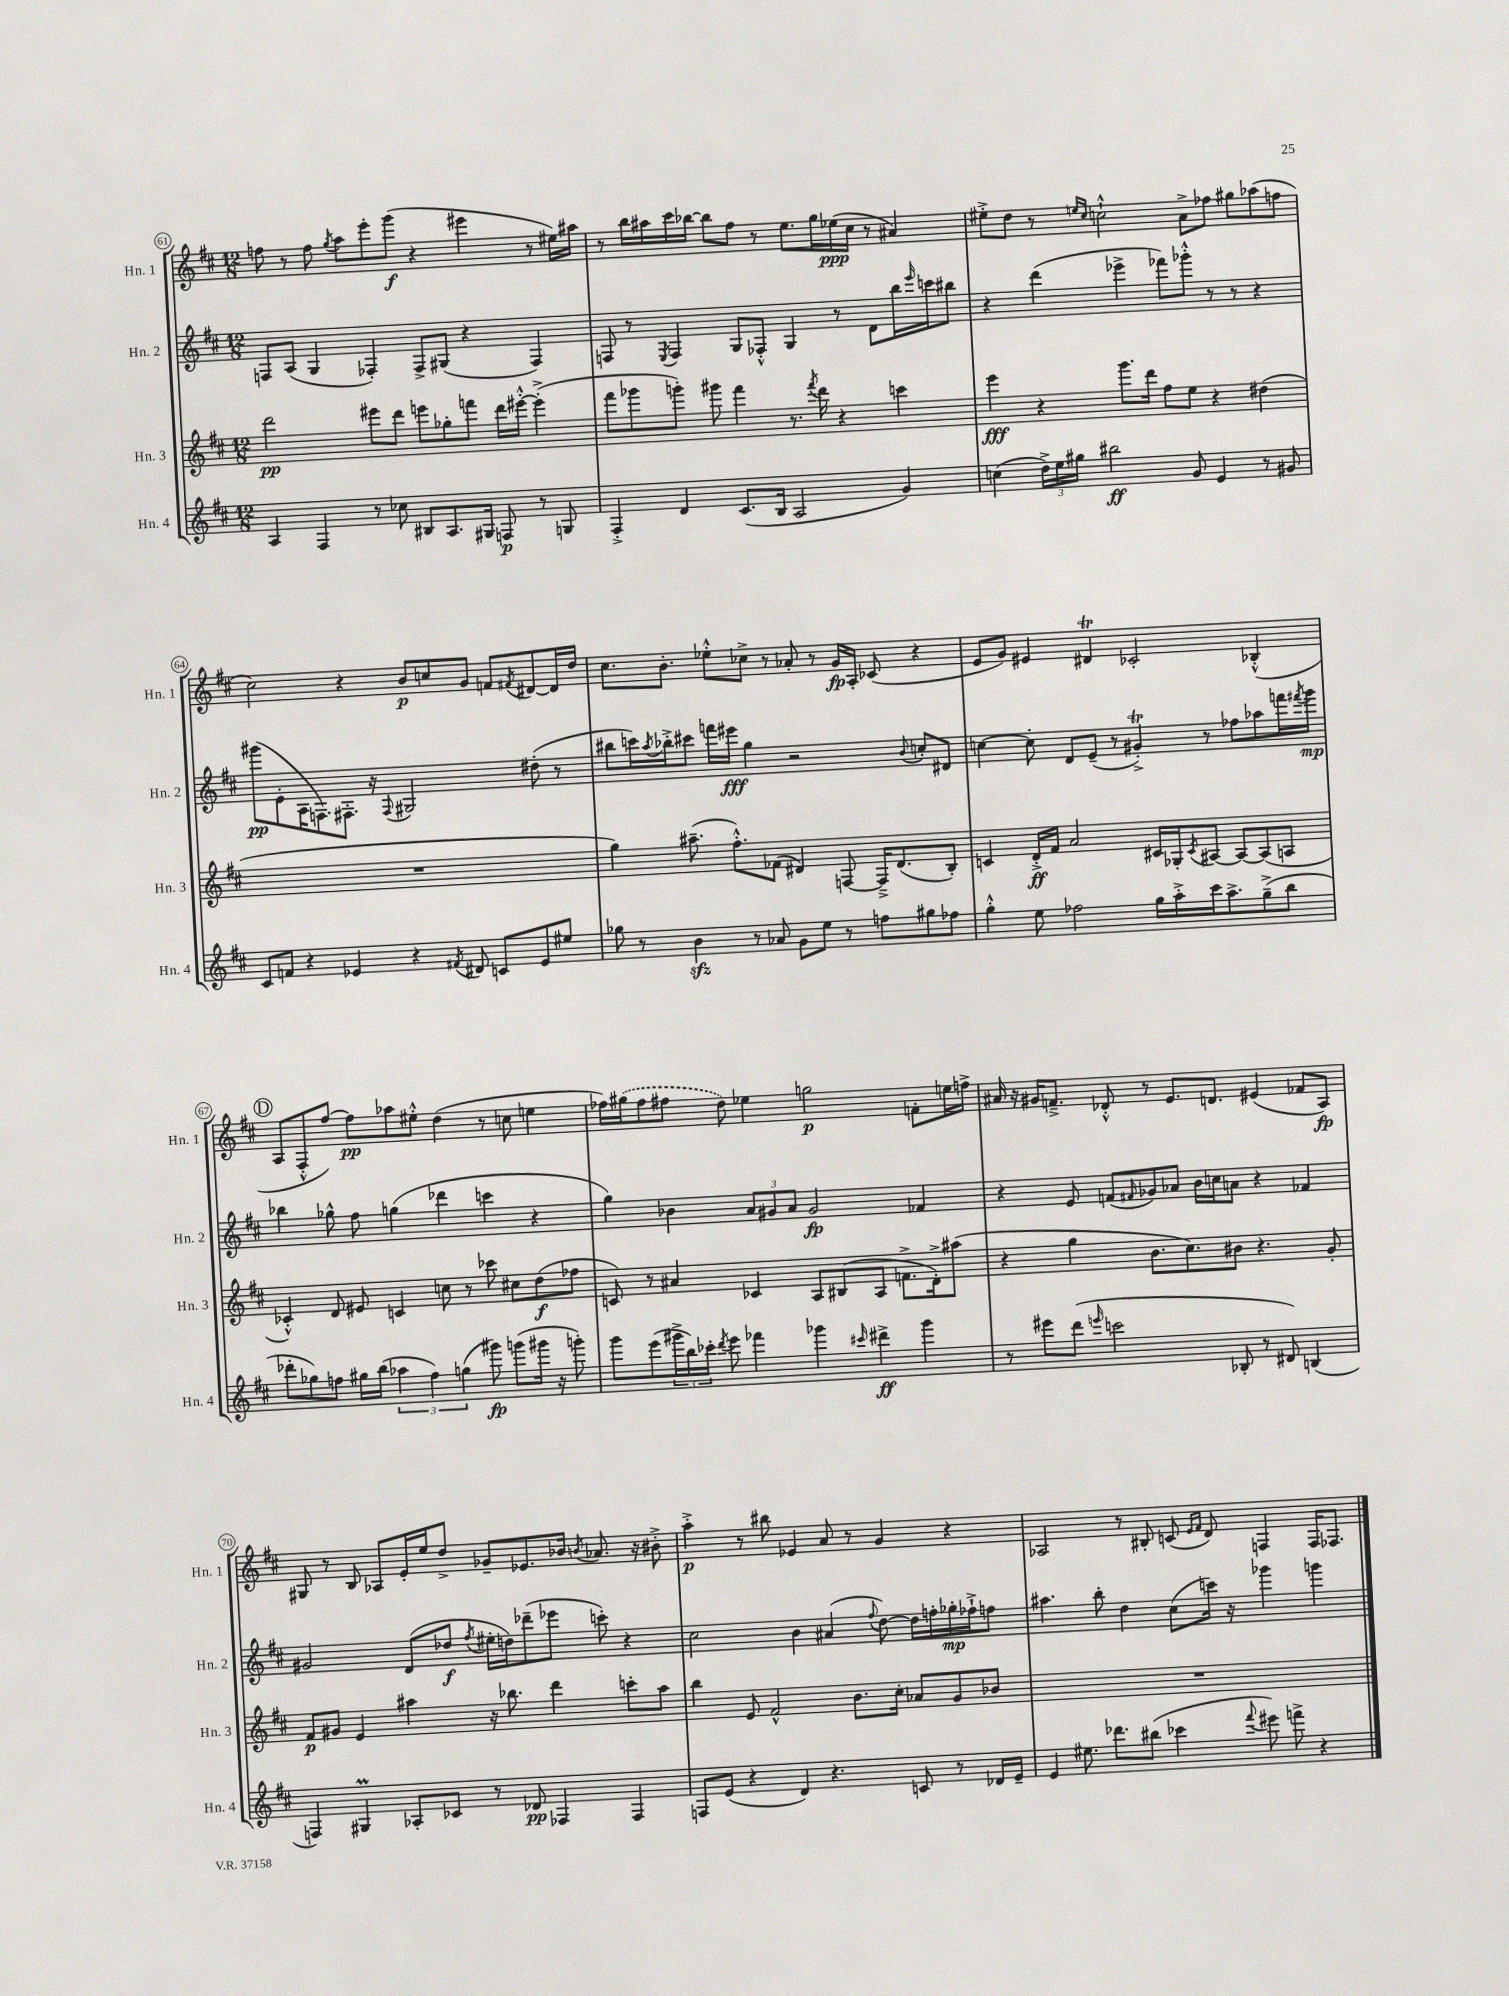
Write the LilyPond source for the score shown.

<<
\new StaffGroup <<
\new Staff = "s0" \with { instrumentName = "Hn. 1" shortInstrumentName = "Hn. 1" } {
    \clef treble \key d \major \numericTimeSignature \time 12/8
    f''8 r8 f''8 \acciaccatura { g''8 } a''8 e'''8-. g'''8\f( r4 eis'''4 r8 eis''16) ais''16 |
    r8 b''16 ais''16 cis'''16 bes''16~ bes''8 fis''8 r8 e''8. g''16 ees''16\ppp( cis''16 r8 ais'4) |
    eis''8-.-> d''8 r8 \grace { e''16 cis''16 } c''2-!-^ a'8-> fes''8 gis''8 aes''8( f''8 |
    cis''2) r4 b'8\p c''8 g'8 f'8 \acciaccatura { fis'8 } dis'8~ dis'16 d''16 |
    cis''8. b'8.-. ees''8-.-^ ces''8-> r8 aes'8-. r8 g'16\fp a16-. ces'8( r4 |
    e'8 g'8) eis'4 dis'4\trill ces'2-. bes4-.-^( |
    \mark \markup { \circle "D" } a8 fis8-.-^ fis''8~) fis''8\pp aes''8 eis''8-.-^ d''4( r8 c''8 e''4 |
    fes''16) \once \slurDashed gis''16( fes''8 fis''8 d''8) ees''4 g''2\p f'8-. e''16 f''16-> |
    ais'16 r16 gis'16 f'8.---> des'8-.-^ r8 e'8. d'8. eis'4( fes'8 a8\fp) |
    gis8 r8 b8 aes8 e'16-. e''16 d''8-> ges'8-- ees'8. bes'16 \acciaccatura { b'8 } aes'8. r16 bis'8-.-> |
    a''4-.->\p r8 bis''8 ees'4 a'8 r8 g'4 r4 |
    aes2 r8 bis8-. c'8( \grace { e'16 fis'16 } d'8) f4 f16 fes8. \bar "|." |
}
\new Staff = "s1" \with { instrumentName = "Hn. 2" shortInstrumentName = "Hn. 2" } {
    \clef treble \key d \major \numericTimeSignature \time 12/8
    f8 a8( g4 fes4-.) fes8-> gis8( r4 fes4) |
    f8 r8 \acciaccatura { e8 } f4 g8 fes8-.-^ g4 r8 d'8 b''16 \grace { e'''16 } c'''16 bis''8 |
    r4 d'''4( ees'''4-> fes'''8) ges'''8-.-^ r8 r8 r4 |
    gis'''8\pp( e'8-. a16 f8.) fis8.-. r16 \appoggiatura { fis8 } gis2 dis''8-.( r8 |
    bis''8 c'''16) \acciaccatura { a''8 } bes''16-.-> cis'''8 f'''16 eis'''16\fff g''4 r2 \appoggiatura { b'8 } c''8-. dis'8 |
    c''4~ c''8-. d'8 e'8--( r8 gis'4-.->\trill) r8 fes''8 aes''8 f'''16 \acciaccatura { fis'''8 } g'''16\mp |
    \mark \markup { \circle "D" } bes''4 ges''8-^ fis''8 g''4( des'''4 c'''4 r4 |
    g''4) bes'4 \tuplet 3/2 { a'8 gis'8 a'8 } gis'2\fp fes'4 |
    r4 e'8 f'8( \grace { fis'16 } ges'8) aes'8 b'16 c''16 a'8 r4 fes'4 |
    gis'2 d'8( des''8\f \acciaccatura { fis''8 } eis''16-. d''16) des'''8--( ees'''8 c'''8-.) r4 |
    cis''2 b'4 ais'4( \appoggiatura { fis''8 } d''8~) d''16 f''16-. ges''16-.\mp fes''16-!-> f''8 |
    ais''4. b''8-. d''4 cis''8( c'''16) r16 ges'''4 g'''4 \bar "|." |
}
\new Staff = "s2" \with { instrumentName = "Hn. 3" shortInstrumentName = "Hn. 3" } {
    \clef treble \key d \major \numericTimeSignature \time 12/8
    d'''2\pp eis'''8 d'''8 e'''8 ges''8-. f'''8 d'''16 eis'''16~-.-^ eis'''4-.->( |
    fis'''8 ges'''8 g'''8-.) gis'''8 fis'''4 r8. \acciaccatura { fis'''8 } d'''16 r4 c'''4 |
    e'''4\fff r4 g'''8. d'''16 fis''8 e''8 r4 dis''4( |
    R1. |
    g''4) ais''8.--( fis''8.-.-^) fes'8( dis'4) f8~ f16---> dis'8.( b8-.) |
    c'4 d'16-.->\ff fis'16 a'2 cis'16 ges16-. \acciaccatura { cis'8 } ais8~ ais8~ ais8( a8 |
    \mark \markup { \circle "D" } ces'4-.-^) d'8 eis'8 c'4 c''8 r8 ces'''8 cis''8 d''8\f( fes''8 |
    c'8) r8 ais'4 ces'4 a8 bis8( a8 f'8.-> d'16-.->) ais''8( |
    r4 g''4 b'8. cis''8.) bis'8 r4. g'8-. |
    fis'8\p gis'8 e'4 ais''4 r16 bes''8. d'''4 c'''8-. ais''8 |
    b''4 e'8 fis'2-^ b'8. cis''16-. aes'8 g'8 bes'8 |
    R1. \bar "|." |
}
\new Staff = "s3" \with { instrumentName = "Hn. 4" shortInstrumentName = "Hn. 4" } {
    \clef treble \key d \major \numericTimeSignature \time 12/8
    a4 fis4 r8 ces''8 bis8 a8. gis16 f8\p r8 g8 |
    fis4-.-> d'4 cis'8.( b16 a2 g'4) |
    c''4( \tuplet 3/2 { d''16->) e''16 gis''16 } bis''2\ff g'8 e'4 r8 gis'8 |
    cis'8 f'8 r4 ees'4 r4 \acciaccatura { fis'8 } dis'8 c'8 ees'8 eis''8 |
    ges''8 r8 b'4\sfz r8 aes'8 g'8 e''8 r8 f''8 gis''8 fes''8 |
    g''4-.-^ e''8 fes''2 g''16 a''16-.-> cis'''16 a''8.-> g''8--->( b''8 |
    \mark \markup { \circle "D" } des'''8-. ges''8) f''8 gis''16 b''16( \tuplet 3/2 { aes''4 f''4) g''4( } gis'''8\fp) g'''8( gis'''16 r16 g'''8-.) |
    g'''8 e'''8( \tuplet 3/2 { gis'''16-> b''16) ces'''16-. } \acciaccatura { d'''8 } e'''8 fes'''4 ges'''4 \grace { cis'''16 } dis'''4->\ff ges'''4 |
    r8 eis'''8 d'''8( \grace { e'''16 } c'''2 bes8-. r8 dis'8) b4( |
    f4) gis4\prall aes8-. ces'8 r8 des'8\pp fes4 fes4 |
    f8 e'8( r4 d'4) r4. c'8 r8 des'16 e'16-- |
    e'4 eis''8. des'''8. bis''8( ces'''4 \appoggiatura { fis'''8 } eis'''8) f'''8-> r4 \bar "|." |
}
>>
>>
\layout { \context { \Score currentBarNumber = #61 \override BarNumber.stencil = #(make-stencil-circler 0.1 0.3 ly:text-interface::print) } }
